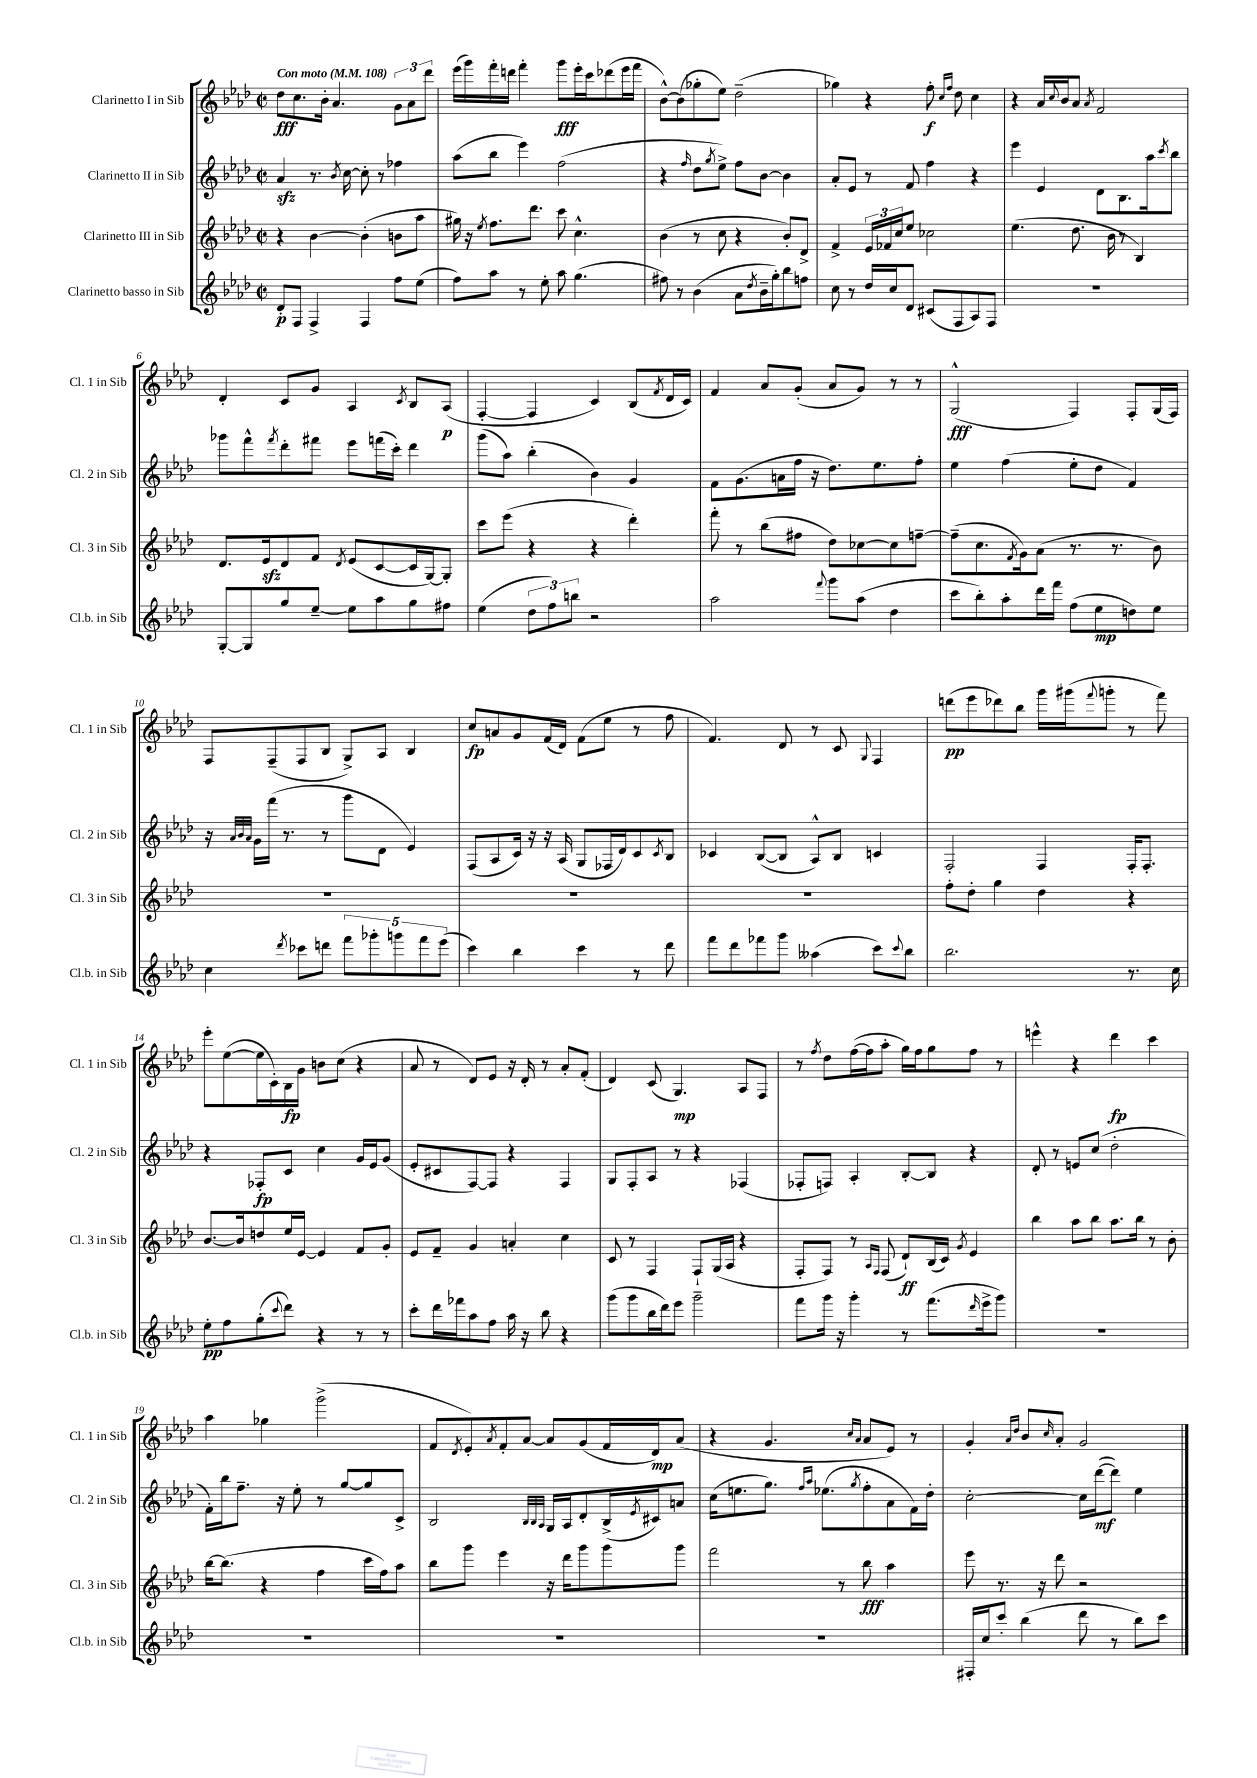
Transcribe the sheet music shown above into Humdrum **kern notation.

**kern	**dynam	**kern	**dynam	**kern	**dynam	**kern	**dynam
*part4	*part4	*part3	*part3	*part2	*part2	*part1	*part1
*staff4	*staff4	*staff3	*staff3	*staff2	*staff2	*staff1	*staff1
*I"Clarinetto basso in Sib	*	*I"Clarinetto III in Sib	*	*I"Clarinetto II in Sib	*	*I"Clarinetto I in Sib	*
*I'Cl.b. in Sib	*	*I'Cl. 3 in Sib	*	*I'Cl. 2 in Sib	*	*I'Cl. 1 in Sib	*
*clefG2	*	*clefG2	*	*clefG2	*	*clefG2	*
*k[b-e-a-d-]	*	*k[b-e-a-d-]	*	*k[b-e-a-d-]	*	*k[b-e-a-d-]	*
*M2/2	*	*M2/2	*	*M2/2	*	*M2/2	*
*met(c|)	*	*met(c|)	*	*met(c|)	*	*met(c|)	*
*MM108	*	*MM108	*	*MM108	*	*MM108	*
=1	=1	=1	=1	=1	=1	=1	=1
!	!	!	!	!	!	!LO:TX:a:B:t=Con moto	!
8d-'/L	p	4r	.	4a-zz/	.	8dd-\L	fff
8F/J	.	.	.	.	.	8.cc\	.
4F^/	.	[4b-\	.	8.r	.	.	.
.	.	.	.	.	.	16b-'\Jk	.
.	.	.	.	.	.	4.a-/	.
.	.	.	.	8qb-/	.	.	.
.	.	.	.	[16cc\	.	.	.
4F/	.	(4b-'\]	.	8cc'\]	.	.	.
.	.	.	.	8r	.	.	.
8ff\L	.	8bn\L	.	4ff-X\	.	12g\L	.
.	.	.	.	.	.	12a-\	.
(8ee-\J	.	8aa-\J	.	.	.	.	.
.	.	.	.	.	.	12ddd-\J	.
=2	=2	=2	=2	=2	=2	=2	=2
8ff\L)	.	16gg#X\)	.	(8aa-\L	.	(16eee-\LL	.
.	.	16r	.	.	.	16ggg\)	.
.	.	8qee-/	.	.	.	.	.
8aa-\J	.	8.ff\L	.	8bb-\J	.	16fff'\	.
.	.	.	.	.	.	16dddn\JJ	.
8r	.	.	.	4eee-\)	.	4fff'\	.
.	.	8.ddd-\J	.	.	.	.	.
8ee-'\	.	.	.	.	.	.	.
8aa-\	.	8ccc\	.	(2ff\	.	8ggg\L	fff
(4.gg\	.	4.cc^^\	.	.	.	16eee-'\L	.
.	.	.	.	.	.	16ccc\J	.
.	.	.	.	.	.	(8ddd-X\	.
.	.	.	.	.	.	16eee-\L	.
.	.	.	.	.	.	16fff\JJ	.
=3	=3	=3	=3	=3	=3	=3	=3
8ff#X\)	.	(4b-\	.	4r	.	[8b-^^\L)	.
8r	.	.	.	.	.	(8b-\]	.
.	.	.	.	16qqff/	.	.	.
(4b-\	.	8r	.	8dd-\L	.	8gg-X'\	.
.	.	.	.	8qgg/	.	.	.
.	.	8cc\	.	8ee-^\J)	.	8ee-\J)	.
8a-\L	.	4r	.	8ff\L	.	(2dd-~\	.
8qdd-/	.	.	.	.	.	.	.
16b-~\L	.	.	.	[8b-\J	.	.	.
16gg'\J)	.	.	.	.	.	.	.
8bb-\	.	8b-'/L)	.	4b-\]	.	.	.
8ffn\J	.	8d-^/J	.	.	.	.	.
=4	=4	=4	=4	=4	=4	=4	=4
8cc\	.	4f^/	.	8a-'/L	.	4gg-X\)	.
8r	.	.	.	8e-/J	.	.	.
16dd-/LL	.	24e-/LL	.	8r	.	4r	.
.	.	24f-X/	.	.	.	.	.
16cc/J	.	.	.	.	.	.	.
.	.	24cc/J	.	.	.	.	.
8d-/J	.	8ee-/J	.	8f/	.	.	.
(8c#X/L	.	2cc-X\	.	4ff\	.	8ff'\	f
.	.	.	.	.	.	16qqcc/LL	.
.	.	.	.	.	.	16qqff/JJ	.
8F/	.	.	.	.	.	8dd-\	.
8A-/)	.	.	.	4r	.	4cc\	.
8F/J	.	.	.	.	.	.	.
=5	=5	=5	=5	=5	=5	=5	=5
1r	.	(4.ee-\	.	4eee-\	.	4r	.
.	.	.	.	4e-/	.	16a-/LL	.
.	.	.	.	.	.	8qqcc/	.
.	.	.	.	.	.	16b-/J	.
.	.	8.dd-\	.	.	.	8a-/J	.
.	.	.	.	.	.	8qa-/	.
.	.	.	.	8d-\L	.	2f/	.
.	.	16b-\	.	.	.	.	.
.	.	8r	.	8.B-\	.	.	.
.	.	4B-/)	.	.	.	.	.
.	.	.	.	16aa-\k	.	.	.
.	.	.	.	8qccc/	.	.	.
.	.	.	.	8bb-\J	.	.	.
!!LO:LB:g=z
=6	=6	=6	=6	=6	=6	=6	=6
[8G'/L	.	8.d-/L	.	8ggg-X\L	.	4d-'/	.
8G/]	.	.	.	8fff^^\	.	.	.
.	.	16e-zz/k	.	.	.	.	.
.	.	.	.	8qfff/	.	.	.
8gg/	.	8d-/	.	8ddd-'\	.	8c/L	.
[8ee-~/J	.	8f/J	.	8fff#X\J	.	8g/J	.
.	.	8qd-/	.	.	.	.	.
8ee-\L]	.	(8e-/L	.	8eee-\L	.	4A-/	.
8aa-\	.	[8c/	.	(16fffn\L	.	.	.
.	.	.	.	16ccc'\JJ)	.	.	.
.	.	.	.	.	.	8qc/	.
8gg\	.	16c/L]	.	4ddd-\	.	8B-/L	.
.	.	[16G/J)	.	.	.	.	.
8ff#X\J	.	8G'/J]	.	.	.	(8A-/J	p
=7	=7	=7	=7	=7	=7	=7	=7
(4ee-\	.	8ccc\L	.	(8ggg\L	.	[4F'/	.
.	.	(8eee-\J	.	8aa-\J)	.	.	.
12dd-\L	.	4r	.	(4bb-'\	.	4F/]	.
12ff\)	.	.	.	.	.	.	.
12bbn\J	.	.	.	.	.	.	.
2r	.	4r	.	4b-\)	.	4c/)	.
.	.	4ddd-'\)	.	4g/	.	(8B-/L	.
.	.	.	.	.	.	8qf/	.
.	.	.	.	.	.	16d-/L	.
.	.	.	.	.	.	16c/JJ)	.
=8	=8	=8	=8	=8	=8	=8	=8
2aa-\	.	8fff'\	.	8f\L	.	4f/	.
.	.	8r	.	(8.g\	.	.	.
.	.	(8bb-\L	.	.	.	8a-/L	.
.	.	.	.	16an\L	.	.	.
.	.	8ff#X\J	.	16ff\JJ	.	(8g'/J	.
.	.	.	.	16r	.	.	.
8qqfff/	.	.	.	.	.	.	.
8ggg\L	.	8dd-\L)	.	8.dd-\L)	.	8a-/L	.
(8aa-\J	.	[8cc-X\	.	.	.	8g/J)	.
.	.	.	.	8.ee-\	.	.	.
4dd-\	.	8cc-\]	.	.	.	8r	.
.	.	[8ffn~\J	.	8ff'\J	.	8r	.
=9	=9	=9	=9	=9	=9	=9	=9
8ccc\L	.	(8ff~\L]	.	4ee-\	.	(2G^^/	fff
8bb-'\)	.	8.cc\	.	.	.	.	.
8aa-'\	.	.	.	(4ff\	.	.	.
.	.	8qf/	.	.	.	.	.
.	.	16g\k)	.	.	.	.	.
16ddd-\L	.	(8a-\J	.	.	.	.	.
16fff\JJ	.	.	.	.	.	.	.
(8ff\L	.	8.r	.	8ee-'\L	.	4F/)	.
8ee-\	mp	.	.	8dd-\J	.	.	.
.	.	8.r	.	.	.	.	.
8ddn\)	.	.	.	4f/)	.	8F'/L	.
8ee-\J	.	8b-\)	.	.	.	(16G/L	.
.	.	.	.	.	.	16F/JJ)	.
!!LO:LB:g=z
=10	=10	=10	=10	=10	=10	=10	=10
4cc\	.	1r	.	16r	.	8F/L	.
.	.	.	.	32qqa-/LLL	.	.	.
.	.	.	.	32qqb-/	.	.	.
.	.	.	.	32qqa-/JJJ	.	.	.
.	.	.	.	16g\LL	.	.	.
.	.	.	.	(16fff\JJ	.	(8F~/	.
.	.	.	.	8.r	.	.	.
8qddd-/	.	.	.	.	.	.	.
8ccc-X\L	.	.	.	.	.	8F/	.
8dddn\J	.	.	.	8r	.	8B-/J	.
10fff\L	.	.	.	8ggg\L	.	8G^/L)	.
10ggg-X'\	.	.	.	.	.	.	.
.	.	.	.	8d-\J	.	8A-/J	.
10gggn\	.	.	.	.	.	.	.
.	.	.	.	4e-/)	.	4B-/	.
10fff\	.	.	.	.	.	.	.
(10eee-\J	.	.	.	.	.	.	.
=11	=11	=11	=11	=11	=11	=11	=11
4ccc\)	.	1r	.	(8F/L	.	8cc/L	fp
.	.	.	.	8A-/	.	8an/	.
4bb-\	.	.	.	16c/Jk)	.	8g/	.
.	.	.	.	16r	.	.	.
.	.	.	.	16r	.	(16f/L	.
.	.	.	.	(16A-/	.	16d-/JJ)	.
4ccc\	.	.	.	8G/L	.	(8f\L	.
.	.	.	.	16F-X/L	.	8ee-\J	.
.	.	.	.	16d-/J)	.	.	.
8r	.	.	.	8c/	.	8r	.
.	.	.	.	8qc/	.	.	.
8ddd-\	.	.	.	8B-/J	.	8ff\	.
=12	=12	=12	=12	=12	=12	=12	=12
8fff\L	.	1r	.	4c-X/	.	4.f/)	.
8ddd-\	.	.	.	.	.	.	.
8fff-X\	.	.	.	([8B-/L	.	.	.
8ggg\J	.	.	.	8B-/J]	.	8d-/	.
(4aa--X\	.	.	.	8A-^^/L)	.	8r	.
.	.	.	.	8B-/J	.	8c/	.
.	.	.	.	.	.	8qqG/	.
8ccc\L)	.	.	.	4cn/	.	4F/	.
8qqccc/	.	.	.	.	.	.	.
8bb-\J	.	.	.	.	.	.	.
=13	=13	=13	=13	=13	=13	=13	=13
2.bb-\	.	8ff'\L	.	2F'/	.	(8dddn\L	pp
.	.	8dd-'\J	.	.	.	8eee-\	.
.	.	4gg\	.	.	.	8ddd-X\)	.
.	.	.	.	.	.	8bb-\J	.
.	.	4dd-\	.	4F/	.	16ggg\LL	.
.	.	.	.	.	.	(16ggg#X\J	.
.	.	.	.	.	.	8qqfff/	.
.	.	.	.	.	.	8gggn'\J	.
8.r	.	4r	.	16F'/KL	.	8r	.
.	.	.	.	8.F'/J	.	.	.
.	.	.	.	.	.	8fff\)	.
16cc\	.	.	.	.	.	.	.
!!LO:LB:g=z
=14	=14	=14	=14	=14	=14	=14	=14
8ee-'\L	pp	[8.b-/L	.	4r	.	8eee-'\L	.
8ff\	.	.	.	.	.	([8ee-\	.
.	.	16b-/k]	.	.	.	.	.
(8gg'\	.	8ddn/	.	8F-X'/L	fp	16ee-\L]	.
.	.	.	.	.	.	16c'\)	.
8qqccc/	.	.	.	.	.	.	.
8ddd-\J)	.	16ee-/L	.	8c/J	.	16B-\	fp
.	.	[16e-/JJ	.	.	.	16g\JJ	.
4r	.	4e-/]	.	4cc\	.	8bn\L	.
.	.	.	.	.	.	(8cc\J	.
8r	.	8f/L	.	16g/LL	.	4r	.
.	.	.	.	16e-/J	.	.	.
8r	.	8g'/J	.	(8g/J	.	.	.
=15	=15	=15	=15	=15	=15	=15	=15
8ccc'\L	.	8e-/L	.	8e-'/L	.	8a-/	.
16ddd-\L	.	8f~/J	.	8c#X/	.	8r	.
16fff-X\J	.	.	.	.	.	.	.
8aa-\	.	4g/	.	[8F/)	.	8d-/L)	.
8ff\J	.	.	.	8F/J]	.	8e-/J	.
16aa-\	.	4an'/	.	4r	.	16r	.
16r	.	.	.	.	.	16d-'/	.
8bb-\	.	.	.	.	.	8r	.
4r	.	4cc\	.	4F/	.	8a-'/L	.
.	.	.	.	.	.	(8f'/J	.
=16	=16	=16	=16	=16	=16	=16	=16
(8ggg\L	.	8c/	.	8G/L	.	4d-/)	.
8ggg\	.	8r	.	8F'/	.	.	.
16bb-\L	.	4F/	.	8A-/J	.	(8c/	.
16ddd-\J)	.	.	.	.	.	.	.
8eee-\J	.	.	.	8r	.	4.G/)	mp
2ggg~\	.	8F`/L	.	4r	.	.	.
.	.	(16G/L	.	.	.	.	.
.	.	16A-/JJ	.	.	.	.	.
.	.	4r	.	(4F-X/	.	8A-/L	.
.	.	.	.	.	.	8F/J	.
=17	=17	=17	=17	=17	=17	=17	=17
8fff\L	.	8F'/L	.	8F-X'/L	.	8r	.
.	.	.	.	.	.	8qff/	.
16ggg\Jk	.	8F/J)	.	8Fn/J)	.	8dd-\L	.
16r	.	.	.	.	.	.	.
4ggg'\	.	8r	.	4A-'/	.	([16ff\L	.
.	.	.	.	.	.	16ff\J]	.
.	.	16qqA-/LL	.	.	.	.	.
.	.	16qqF/JJ	.	.	.	.	.
.	.	(8F/	.	.	.	8aa-'\J	.
8r	.	8d-`/L)	ff	[8B-'/L	.	16gg\LL)	.
.	.	.	.	.	.	16ff\J	.
(8.fff\L	.	(16B-/L	.	8B-/J]	.	8gg\	.
.	.	16c/JJ)	.	.	.	.	.
.	.	8qg/	.	.	.	.	.
.	.	4e-/	.	4r	.	8ff\J	.
16qqddd-/	.	.	.	.	.	.	.
16eee-^\k	.	.	.	.	.	.	.
8ggg\J)	.	.	.	.	.	8r	.
=18	=18	=18	=18	=18	=18	=18	=18
1r	.	4bb-\	.	8d-'/	.	4eeen^^\	.
.	.	.	.	8r	.	.	.
.	.	8aa-\L	.	8en/L	.	4r	.
.	.	8bb-\J	.	(8cc/J	.	.	.
.	.	8.aa-\L	.	2dd-'\	.	4ddd-\	fp
.	.	16bb-\Jk	.	.	.	.	.
.	.	8r	.	.	.	4ccc\	.
.	.	8b-'\	.	.	.	.	.
!!LO:LB:g=z
=19	=19	=19	=19	=19	=19	=19	=19
1r	.	[16bb-\KL	.	16f'\LL)	.	4aa-\	.
.	.	(8.bb-\J]	.	16bb-\J	.	.	.
.	.	.	.	8.ff~\J	.	.	.
.	.	4r	.	.	.	4gg-X\	.
.	.	.	.	16r	.	.	.
.	.	.	.	8ee-'\	.	.	.
.	.	4ff\	.	8r	.	(2ggg^\	.
.	.	.	.	[8gg/L	.	.	.
.	.	16ccc\LL	.	8gg/]	.	.	.
.	.	16ff\J)	.	.	.	.	.
.	.	8aa-\J	.	8c^/J	.	.	.
=20	=20	=20	=20	=20	=20	=20	=20
1r	.	8bb-\L	.	2B-/	.	8f/L	.
.	.	.	.	.	.	8qd-/	.
.	.	8ggg\J	.	.	.	8e-'/)	.
.	.	.	.	.	.	8qa-/	.
.	.	4eee-\	.	.	.	8f'/	.
.	.	.	.	.	.	[8a-/J	.
.	.	.	.	32qqB-/LLL	.	.	.
.	.	.	.	32qqB-/	.	.	.
.	.	.	.	32qqA-/JJJ	.	.	.
.	.	16r	.	16G/LL	.	8a-/L]	.
.	.	16ddd-\KL	.	16A-/J	.	.	.
.	.	8ggg\	.	8d-'/	.	(8g/	.
.	.	8ggg\	.	(16B-^/L	.	16f/L	.
.	.	.	.	8qe-/	.	.	.
.	.	.	.	16c#X/J)	.	16d-/J)	mp
.	.	8ggg\J	.	8an/J	.	(8a-/J	.
=21	=21	=21	=21	=21	=21	=21	=21
1r	.	2fff\	.	(16cc\KL	.	4r	.
.	.	.	.	8.een\	.	.	.
.	.	.	.	8.gg\J)	.	4.g/	.
.	.	.	.	16qqff/LL	.	.	.
.	.	.	.	16qqaa-/JJ	.	.	.
.	.	.	.	(8.ee-X\L	.	.	.
.	.	8r	.	.	.	.	.
.	.	.	.	.	.	16qqcc/LL	.
.	.	.	.	8qgg/	.	16qqa-/JJ	.
.	.	8bb-\	fff	8ff'\	.	8a-/L	.
.	.	4aa-\	.	8a-\	.	8e-/J)	.
.	.	.	.	16f\L)	.	8r	.
.	.	.	.	16dd-'\JJ	.	.	.
=22	=22	=22	=22	=22	=22	=22	=22
16F#X'/LL	.	8eee-\	.	[2cc'\	.	4g'/	.
16cc/J	.	.	.	.	.	.	.
8ccc'/J	.	8.r	.	.	.	.	.
.	.	.	.	.	.	16qqa-/LL	.
.	.	.	.	.	.	16qqdd-/JJ	.
(4bb-\	.	.	.	.	.	8b-/L	.
.	.	16r	.	.	.	.	.
.	.	.	.	.	.	16qqcc/	.
.	.	8ddd-\	.	.	.	8a-'/J	.
8ddd-\	.	2r	.	16cc\LL]	.	2g/	.
.	.	.	.	([16ddd-\J	mf	.	.
8r	.	.	.	8ddd-\J])	.	.	.
8bb-\L)	.	.	.	4ee-\	.	.	.
8ccc\J	.	.	.	.	.	.	.
==	==	==	==	==	==	==	==
*-	*-	*-	*-	*-	*-	*-	*-
